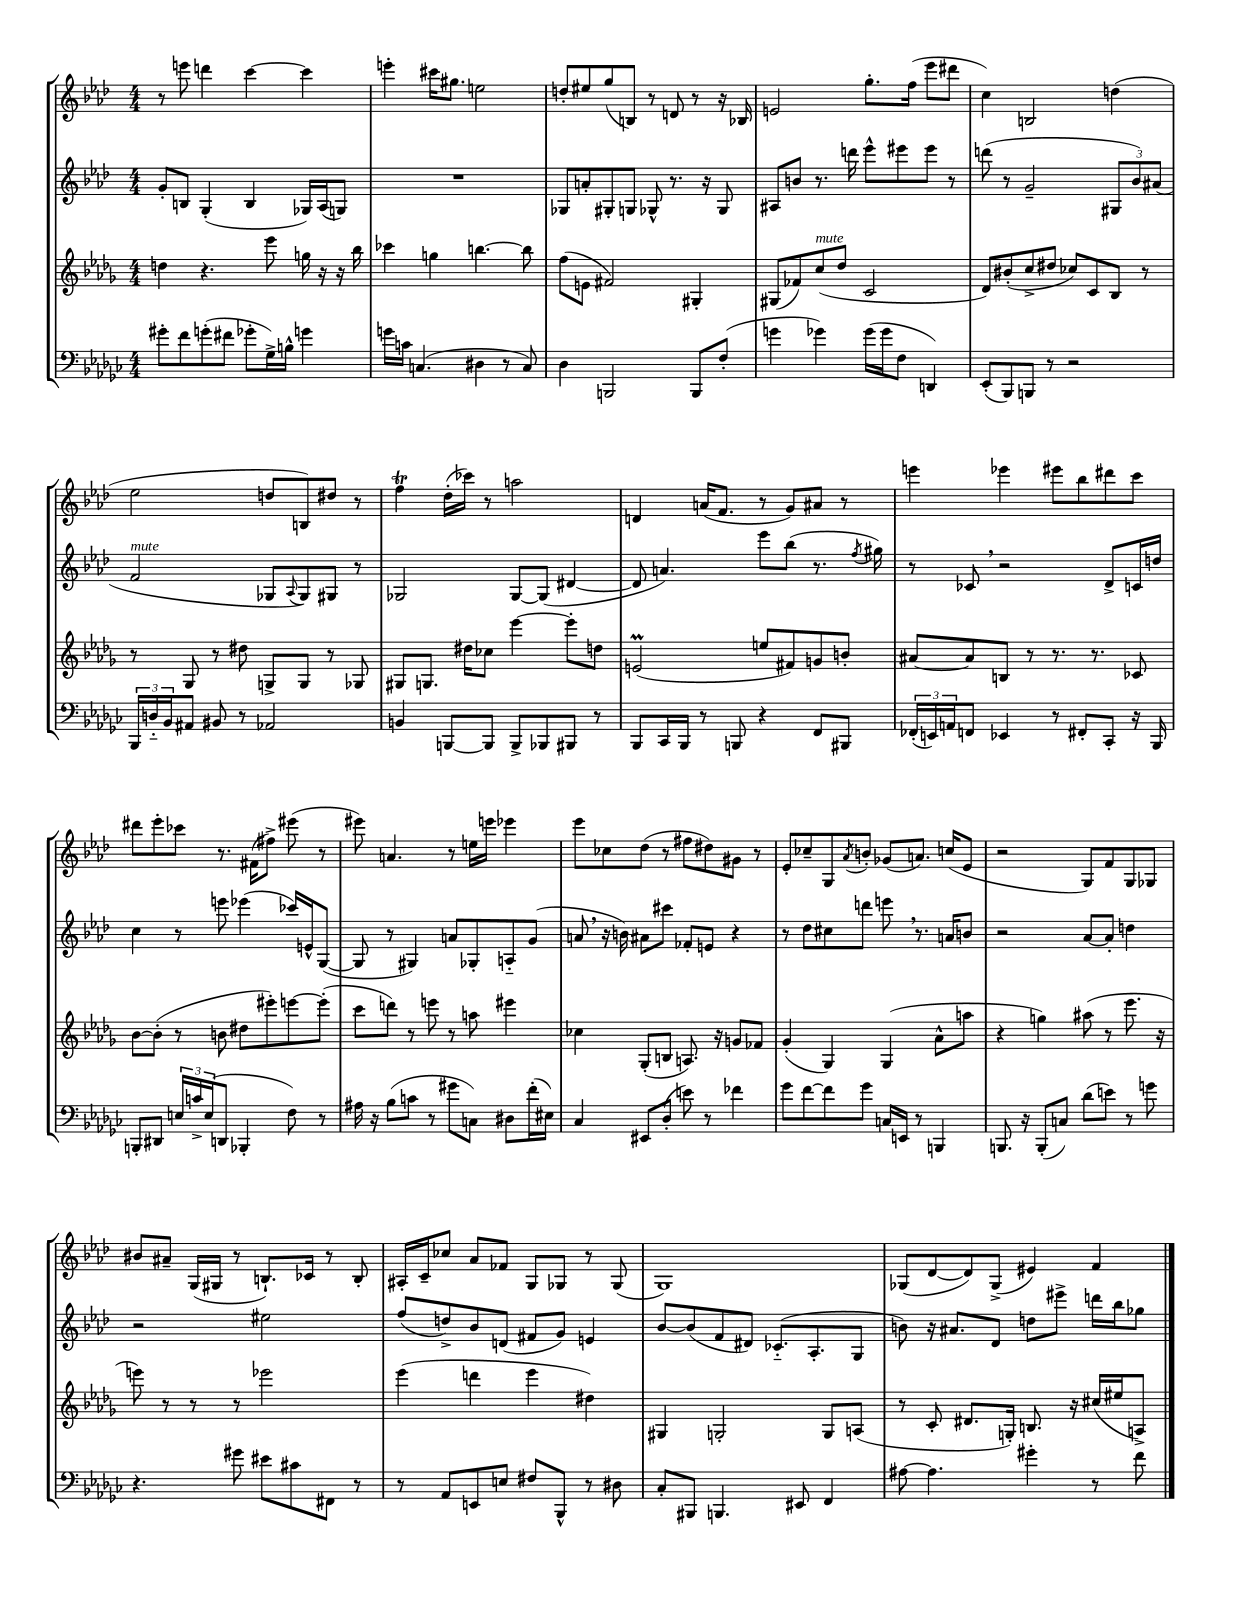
<<
\new StaffGroup <<
\new Staff = "s0" {
    \clef treble \key aes \major \numericTimeSignature \time 4/4
    r8 e'''8 d'''4 c'''4~ c'''4 |
    e'''4-. cis'''16 gis''8. e''2 |
    d''8-. eis''8 g''8( b8) r8 d'8 r8 r16 bes16 |
    e'2 g''8.-. f''16( ees'''8 dis'''8 |
    c''4) b2 d''4( |
    ees''2 d''8 b8) dis''8 r8 |
    f''4\trill des''16-.( ces'''16) r8 a''2 |
    d'4 a'16( f'8. r8 g'8) ais'8 r8 |
    e'''4 ees'''4 eis'''8 bes''8 dis'''8 c'''8 |
    dis'''8 ees'''8-. ces'''8 r8. fis'16( fis''8->) eis'''8( r8 |
    eis'''8) a'4. r8 e''16 e'''16 ees'''4 |
    ees'''8 ces''8 des''8( r8 fis''8 dis''8) gis'8 r8 |
    ees'8-. ces''8-- g8 \acciaccatura { aes'8 } b'8-. ges'8( a'8.) c''16( ees'8 |
    r2 g8) f'8 g8 ges8 |
    bis'8 ais'8-- g16( gis16 r8 b8.-!) ces'16 r8 b8-. |
    ais16-. c'16-- ces''8 aes'8 fes'8 g8 ges8 r8 ges8( |
    g1) |
    ges8( des'8~ des'8) ges8->( eis'4) f'4 \bar "|." |
}
\new Staff = "s1" {
    \clef treble \key aes \major \numericTimeSignature \time 4/4
    g'8-. b8 g4-.( b4 ges16) aes16( g8) |
    R1 |
    ges8 a'8-. gis8-. g8 ges8-^ r8. r16 ges8 |
    ais8 b'8 r8. d'''16 ees'''8-^ eis'''8 eis'''8 r8 |
    d'''8( r8 g'2-- \tuplet 3/2 { gis8 bes'8) ais'8( } |
    f'2^\markup { \italic "mute" } ges8 \appoggiatura { aes8 } ges8) gis8 r8 |
    ges2 ges8~ ges8( dis'4~ |
    dis'8 a'4.) ees'''8 bes''8( r8. \acciaccatura { f''8 } gis''16) |
    r8 ces'8 \breathe r2 des'8-> c'16 d''16 |
    c''4 r8 e'''8 ees'''4( ces'''16) e'16-^ g8~( |
    g8 r8 gis4) a'8 ges8-. a8-_ g'8( |
    a'8 \breathe r16 b'16) ais'8 cis'''8 fes'8-. e'8 r4 |
    r8 des''8 cis''8 d'''8 e'''8 \breathe r8. a'16 b'8 |
    r2 aes'8~ aes'8-. d''4 |
    r2 eis''2 |
    f''8( d''8->) bes'8 d'8( fis'8 g'8) e'4 |
    bes'8~ bes'8( f'8 dis'8) ces'8.-_( aes8.-. g8 |
    b'8) r16 ais'8. des'8 d''8 eis'''8-> d'''16 bes''16 ges''8 \bar "|." |
}
\new Staff = "s2" {
    \clef treble \key des \major \numericTimeSignature \time 4/4
    d''4 r4. ees'''8 g''16 r16 r16 bes''16 |
    ces'''4 g''4 b''4.~ b''8 |
    f''8( e'8 fis'2) gis4-. |
    gis8( fes'8) c''8^\markup { \italic "mute" }( des''8 c'2 |
    des'8) bis'8-.( c''8-> dis''8 ces''8) c'8 bes8 r8 |
    r8 ges8 r8 dis''8 g8-> g8 r8 ges8 |
    gis8 g8. dis''16 ces''8 ees'''4~ ees'''8-. d''8 |
    e'2\prall( e''8 fis'8) g'8 b'8-. |
    ais'8~ ais'8 b8 r8 r8. r8. ces'8 |
    bes'8~ bes'8-.( r8 b'8 dis''8 eis'''8-.) e'''8~ e'''8-.( |
    c'''8 d'''8) r8 e'''8 r8 a''8 eis'''4 |
    ces''4 ges8-.( b8 a8.) r16 g'8 fes'8 |
    ges'4-.( ges4) ges4( aes'8-^ a''8 |
    r4 g''4) ais''8( r8 ees'''8. r16 |
    e'''8) r8 r8 r8 ees'''2 |
    ees'''4( d'''4 ees'''4 dis''4) |
    gis4 g2-. g8 a8( |
    r8 c'8-. dis'8. g16-.) b8. r16 cis''16( eis''16 a8->) \bar "|." |
}
\new Staff = "s3" {
    \clef bass \key ges \major \numericTimeSignature \time 4/4
    gis'8-. f'8 g'8-.( fis'8 ges'8-. ges16->) b16-^ g'4 |
    g'16 c'16 c4.( dis4 r8 c8) |
    des4 b,,2 b,,8 f8-.( |
    g'4 ges'4) ges'16( ges'16 f8 d,4) |
    ees,8-.( bes,,8) b,,8 r8 r2 |
    \tuplet 3/2 { bes,,16 d16-_ bes,16 } ais,8 bis,8 r8 aes,2 |
    b,4 b,,8~ b,,8 b,,8-> bes,,8 bis,,8 r8 |
    bes,,8 ces,16 bes,,16 r8 b,,8 r4 f,8 bis,,8 |
    \tuplet 3/2 { fes,16-.( e,16) a,16 } f,8 ees,4 r8 fis,8-. ces,8-. r16 bes,,16 |
    b,,8-. dis,8 \tuplet 3/2 { e16 c'16-> e16( } d,8 bes,,4-. f8) r8 |
    ais16 r16 bes8( c'8 r8 gis'8 c8) dis8 f'16-.( eis16) |
    ces4 eis,8 des8-.( e'8) r8 fes'4 |
    ges'8 f'8~ f'8 ges'8 c16 e,16 r8 b,,4 |
    b,,8. r16 b,,8-.( c8) des'8( e'8) r8 g'8 |
    r4. gis'8 eis'8 cis'8 fis,8 r8 |
    r8 aes,8 e,8 e8 fis8 bes,,8-^ r8 dis8 |
    ces8-. bis,,8 b,,4. eis,8 f,4 |
    ais8~ ais4. gis'4-. r8 f'8 \bar "|." |
}
>>
>>
\layout { \context { \Score \remove "Bar_number_engraver" } }
